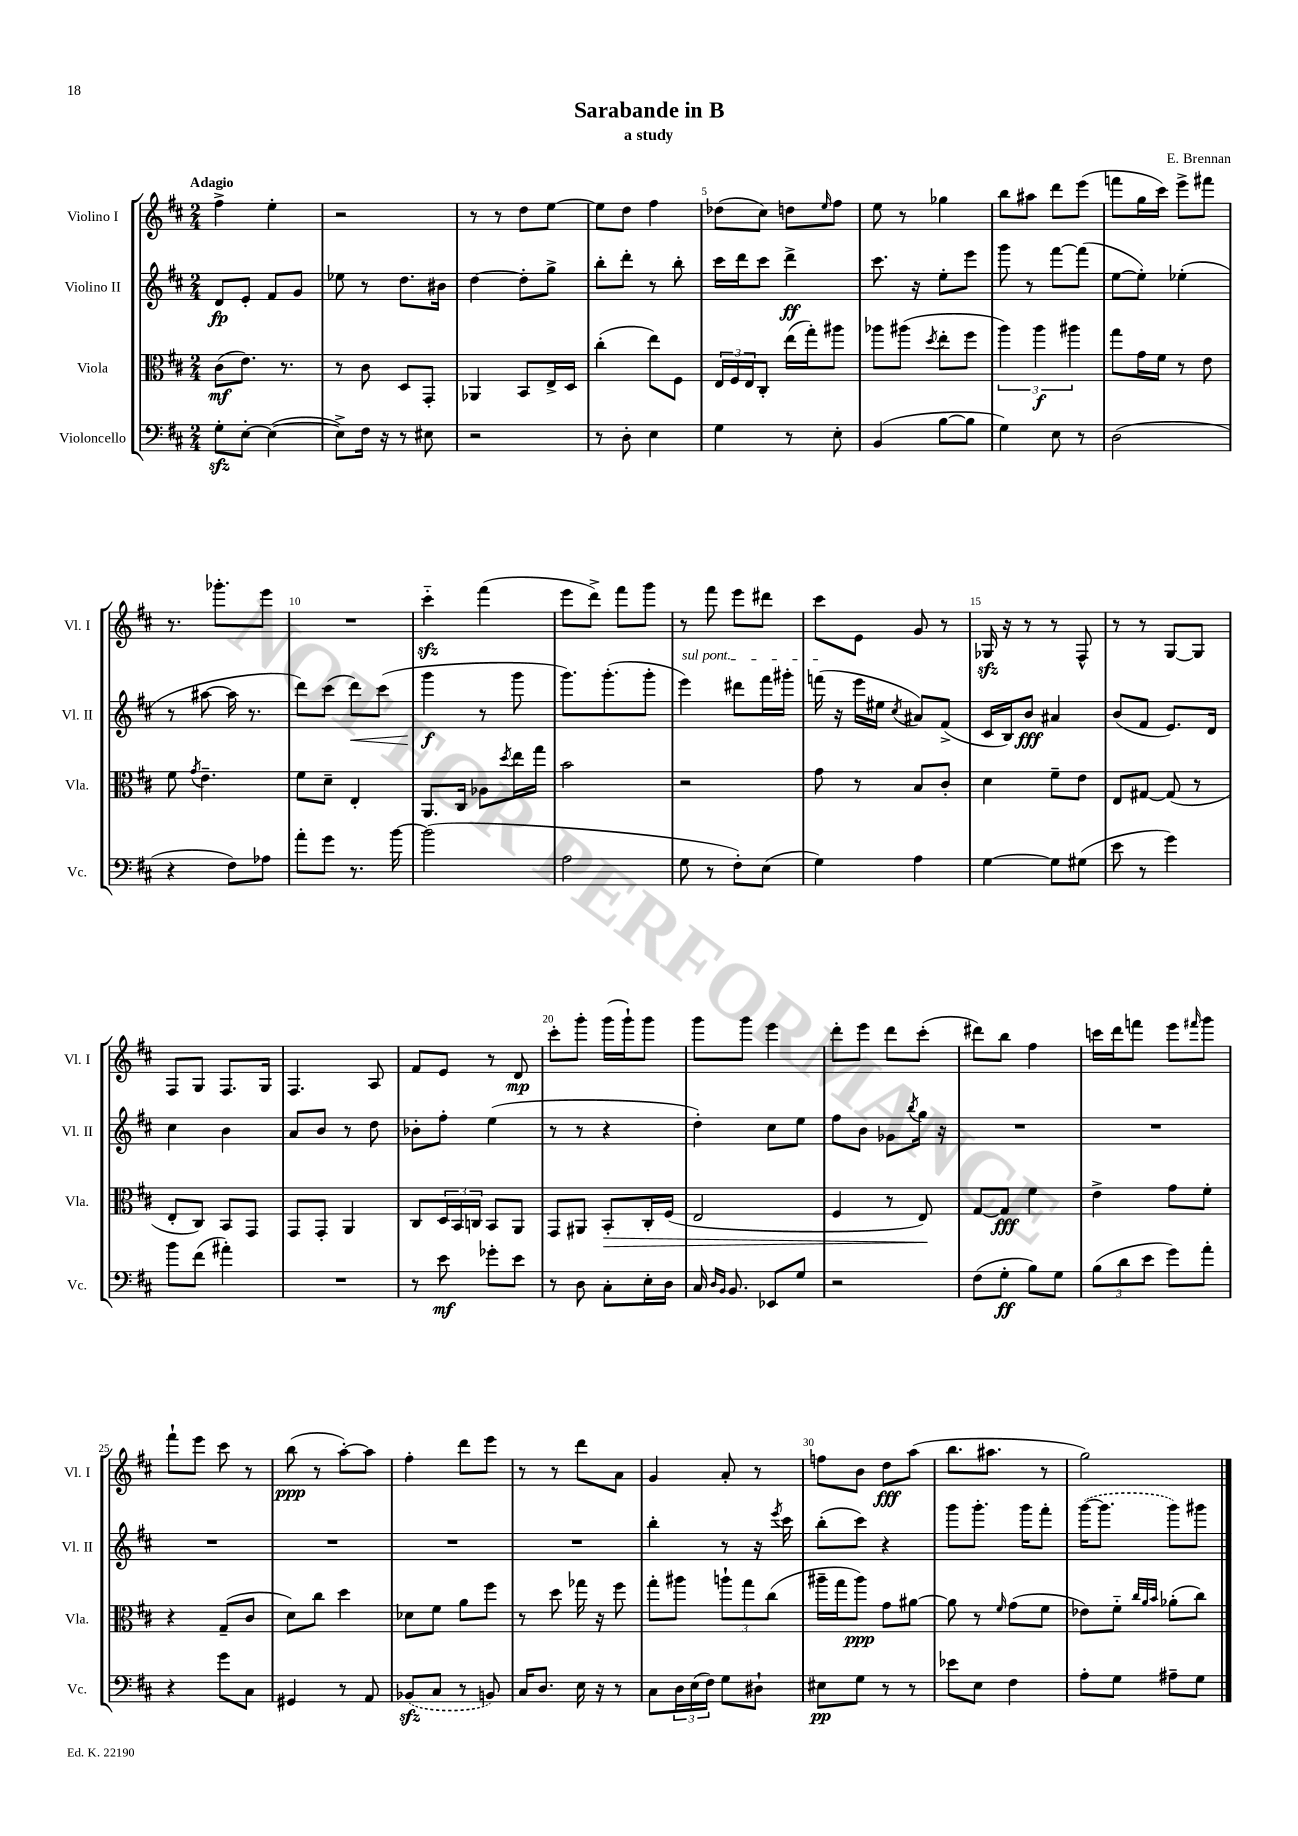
\header { title = "Sarabande in B" composer = "E. Brennan" subtitle = "a study" }
<<
\new StaffGroup <<
\new Staff = "s0" \with { instrumentName = "Violino I" shortInstrumentName = "Vl. I" } {
    \clef treble \key d \major \numericTimeSignature \time 2/4 \tempo "Adagio"
    fis''4-> e''4-. |
    r2 |
    r8 r8 d''8 e''8~ |
    e''8 d''8 fis''4 |
    des''8( cis''8) d''8 \grace { e''16 } fis''8 |
    e''8 r8 ges''4 |
    b''8 ais''8 d'''8 e'''8( |
    f'''8 g''16 cis'''16) e'''8-> fis'''8 |
    r8. ges'''8.-. e'''8 |
    R2 |
    cis'''4-_\sfz fis'''4( |
    e'''8 d'''8->) fis'''8 g'''8 |
    r8 fis'''8 e'''8 dis'''8 |
    cis'''8 e'8 g'8 r8 |
    ges16\sfz r16 r8 r8 fis8-^ |
    r8 r8 g8~ g8 |
    fis8 g8 fis8. g16 |
    fis4. a8 |
    fis'8 e'8 r8 d'8\mp |
    cis'''8-. g'''8-. g'''16( g'''16-!) g'''8 |
    g'''8 g'''8 e'''4 |
    d'''8-. e'''8 d'''8 cis'''8-.( |
    dis'''8) b''8 fis''4 |
    c'''16 d'''16 f'''8 e'''8 \grace { fis'''16 } g'''8 |
    fis'''8-! e'''8 cis'''8 r8 |
    b''8\ppp( r8 a''8~-.) a''8 |
    fis''4-. d'''8 e'''8 |
    r8 r8 d'''8 a'8 |
    g'4 a'8-. r8 |
    f''8 b'8 d''8\fff a''8( |
    b''8. ais''8. r8 |
    g''2) \bar "|." |
}
\new Staff = "s1" \with { instrumentName = "Violino II" shortInstrumentName = "Vl. II" } {
    \clef treble \key d \major \numericTimeSignature \time 2/4
    d'8\fp e'8-. fis'8 g'8 |
    ees''8 r8 d''8. bis'16 |
    d''4~ d''8-. g''8-> |
    b''8-. d'''8-. r8 b''8-. |
    cis'''16 d'''16 cis'''8 d'''4->\ff |
    cis'''8. r16 e''8-. e'''8 |
    g'''8 r8 fis'''8~ fis'''8( |
    e''8~ e''8-.) ees''4-.( |
    r8 ais''8~ ais''16 r8. |
    d'''8) cis'''8( d'''8\<) cis'''8( |
    g'''4\f\! r8 g'''8 |
    g'''8.) g'''8.-.( g'''8-. |
    \once \override TextSpanner.bound-details.left.text = \markup { \italic "sul pont." } e'''4\startTextSpan) dis'''8 fis'''16 gis'''16-. |
    f'''16\stopTextSpan( r16 e'''16 eis''16 \acciaccatura { cis''8 } ais'8) fis'8->( |
    cis'16 b16) b'8\fff ais'4 |
    b'8( fis'8 e'8.) d'16 |
    cis''4 b'4 |
    a'8 b'8 r8 d''8 |
    bes'8-. fis''8-. e''4( |
    r8 r8 r4 |
    d''4-.) cis''8 e''8 |
    fis''8 b'8 ges'8 \acciaccatura { b''8 } g''16 r16 |
    R2 |
    R2 |
    R2 |
    R2 |
    R2 |
    R2 |
    b''4-. r8 r16 \acciaccatura { e'''8 } cis'''16 |
    b''8-.( cis'''8) r4 |
    g'''8 g'''8.-. g'''16 fis'''8-. |
    \once \slurDashed g'''16~( g'''8. g'''8) gis'''8 \bar "|." |
}
\new Staff = "s2" \with { instrumentName = "Viola" shortInstrumentName = "Vla." } {
    \clef alto \key d \major \numericTimeSignature \time 2/4
    cis'8\mf( e'8.) r8. |
    r8 cis'8 d8 g,8-. |
    aes,4 b,8 e16-> d16 |
    cis''4-.( e''8) fis8 |
    \tuplet 3/2 { e16 fis16 e16 } cis8-. e''16( g''16-.) ais''8 |
    aes''8 ais''8( \acciaccatura { d''8 } e''8-. fis''8 |
    \tuplet 3/2 { a''4) a''4\f ais''4 } |
    g''8 g'16 fis'16 r8 e'8 |
    fis'8 \acciaccatura { g'8 } e'4.-- |
    fis'8 d'8-- e4-. |
    a,8. cis16 aes8 \acciaccatura { d''8 } e''16 g''16 |
    b'2 |
    r2 |
    g'8 r8 b8 cis'8-. |
    d'4 fis'8-- e'8 |
    e8 gis8~ gis8( r8 |
    e8-. cis8) b,8 g,8 |
    g,8 g,8-. a,4 |
    cis8 \tuplet 3/2 { d16 b,16 c16 } b,8 a,8 |
    g,8 ais,8 b,8-.\> cis16-. fis16( |
    e2 |
    fis4 r8 e8\!) |
    g8~ g8\fff fis'4 |
    e'4-> g'8 fis'8-. |
    r4 g8--( cis'8 |
    d'8) cis''8 d''4 |
    des'8 fis'8 a'8 fis''8 |
    r8 d''8 ges''16 r16 fis''8 |
    g''8-. ais''8 \tuplet 3/2 { a''8-! g''8 cis''8( } |
    ais''16-- g''16 ais''8\ppp) g'8 ais'8~ |
    ais'8 r8 \grace { fis'16 } g'8( fis'8 |
    ees'8) fis'8-_ \grace { cis''32 a'32 b'32 } aes'8-.( cis''8) \bar "|." |
}
\new Staff = "s3" \with { instrumentName = "Violoncello" shortInstrumentName = "Vc." } {
    \clef bass \key d \major \numericTimeSignature \time 2/4
    g8-.\sfz e8~-. e4~( |
    e8->) fis16 r16 r8 eis8 |
    r2 |
    r8 d8-. e4 |
    g4 r8 e8-. |
    b,4( b8~ b8 |
    g4) e8 r8 |
    d2( |
    r4 fis8) aes8 |
    a'8-. g'8 r8. b'16~ |
    b'2( |
    a2 |
    g8 r8 fis8-.) e8( |
    g4) a4 |
    g4~ g8 gis8( |
    e'8 r8 g'4) |
    b'8 fis'8( ais'4-.) |
    R2 |
    r8 e'8\mf ges'8-. e'8 |
    r8 d8 cis8-. e16-. d16 |
    cis16 \grace { d16 b,16 } b,8. ees,8 g8 |
    r2 |
    fis8( g8-.\ff b8) g8 |
    \tuplet 3/2 { b8( d'8 e'8 } g'8) a'8-. |
    r4 g'8 cis8 |
    gis,4 r8 a,8 |
    \once \slurDashed bes,8\sfz( cis8 r8 b,8) |
    cis16 d8. e16 r16 r8 |
    cis8 \tuplet 3/2 { d16 e16( fis16) } g8 dis8-! |
    eis8\pp g8 r8 r8 |
    ees'8 e8 fis4 |
    a8-. g8 ais8-- g8 \bar "|." |
}
>>
>>
\layout { \context { \Score \override BarNumber.break-visibility = ##(#f #t #t) barNumberVisibility = #(every-nth-bar-number-visible 5) } }
